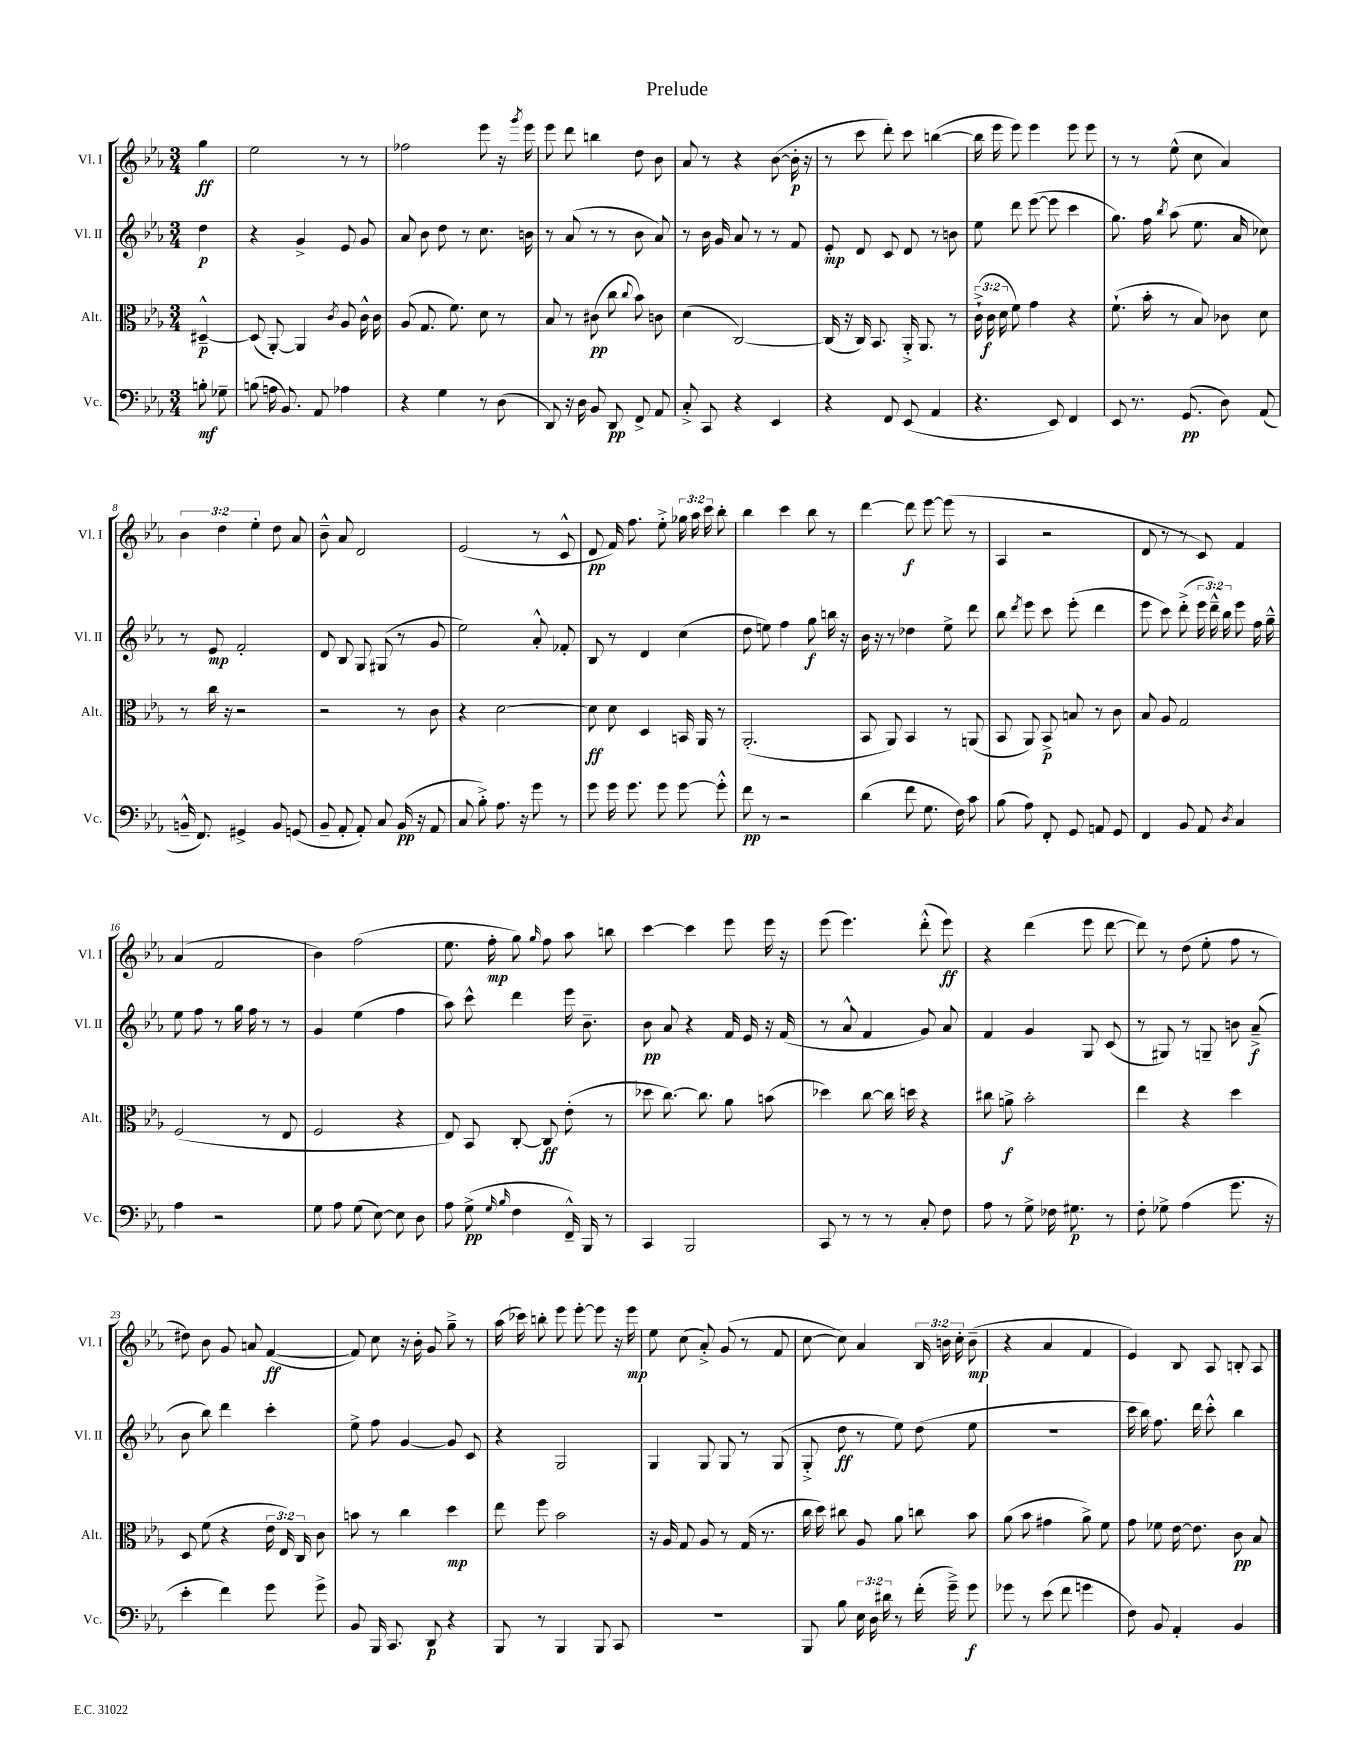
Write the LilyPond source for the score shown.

\header { title = "Prelude" }
<<
\new StaffGroup <<
\new Staff = "s0" \with { instrumentName = "Vl. I" shortInstrumentName = "Vl. I" } {
    \clef treble \key ees \major \numericTimeSignature \time 3/4 \override Staff.TupletNumber.text = #tuplet-number::calc-fraction-text \partial 4
    \autoBeamOff g''4\ff |
    ees''2 r8 r8 |
    fes''2 ees'''8 r16 \acciaccatura { g'''8 } ees'''16 |
    ees'''8 d'''8 b''4 d''8 bes'8 |
    aes'8 r8 r4 bes'8~( bes'16-.\p r16 |
    r8 c'''8 d'''8-.) c'''8 b''4~( |
    b''16 ees'''16 ees'''8) ees'''4 ees'''8 ees'''8 |
    r8 r8 ees''8-^( c''8 aes'4) |
    \tuplet 3/2 { bes'4 d''4 ees''4-. } d''8 aes'8 |
    bes'8---^ aes'8 d'2 |
    ees'2( r8 c'8-^ |
    d'8\pp f'16) f''8. ees''8-.-> \tuplet 3/2 { ges''16 aes''16 c'''16 } bes''8-. |
    bes''4 c'''4 bes''8 r8 |
    d'''4~ d'''8\f ees'''8~ ees'''8( r8 |
    aes4 r2 |
    d'8 r8 r8 c'8) f'4 |
    aes'4( f'2 |
    bes'4) f''2( |
    ees''8. f''16-.\mp g''8) \grace { g''16 } f''8 aes''8 b''8 |
    c'''4~ c'''4 ees'''8 ees'''16 r16 |
    ees'''8( ees'''4.) d'''8-.-^( ees'''8\ff) |
    r4 d'''4( ees'''8 d'''8~ |
    d'''8) r8 d''8( ees''8-. f''8 r8 |
    dis''8) bes'8 g'8 a'8 f'4~\ff( |
    f'8) c''8 r16 bes'16-. g'8 g''8---> r8 |
    aes''16( ces'''16) b''8-. ees'''8 ees'''8~-. ees'''8 r16 ees'''16\mp |
    ees''8 c''8( aes'8-.->) g'8( r8 f'8 |
    c''8~ c''8) aes'4 \tuplet 3/2 { bes16 b'16 c''16-. } b'8--\mp( |
    r4 aes'4 f'4 |
    ees'4) bes8 aes8 b8-. aes8 \bar "|." |
}
\new Staff = "s1" \with { instrumentName = "Vl. II" shortInstrumentName = "Vl. II" } {
    \clef treble \key ees \major \numericTimeSignature \time 3/4 \override Staff.TupletNumber.text = #tuplet-number::calc-fraction-text \partial 4
    \autoBeamOff d''4\p |
    r4 g'4-> ees'8 g'8 |
    aes'8 bes'8 d''8 r8 c''8. b'16 |
    r8 aes'8( r8 r8 bes'8 aes'8) |
    r8 bes'16 g'16 aes'8 r8 r8 f'8 |
    ees'8-.\mp d'8 c'8 d'8 r8 b'8 |
    ees''8 d'''8 ees'''8~( ees'''8 c'''4 |
    g''8.) f''16 \acciaccatura { bes''8 } aes''8( ees''8. aes'16 ces''8) |
    r8 ees'8\mp f'2-. |
    d'8 bes8 g8 gis8( r8 g'8 |
    ees''2) aes'8-.-^ fes'8-. |
    bes8 r8 d'4 c''4( |
    d''8 e''8) f''4 g''8\f b''16 r16 |
    bes'16 r16 r8 des''4 ees''8-> d'''8 |
    bes''8 \acciaccatura { d'''8 } ees'''8 c'''8 ees'''8-.( d'''4 |
    ees'''8 c'''8) d'''8-.->( \tuplet 3/2 { ees'''16 d'''16---^) bes''16 } ees'''8 f''16 g''16---^ |
    ees''8 f''8 r8 g''16 f''16 r8 r8 |
    g'4 ees''4( f''4 |
    aes''8) c'''8-^ d'''4 ees'''16 bes'8.-- |
    bes'8\pp aes'8 r4 f'16 ees'16 r16 f'16( |
    r8 aes'8-^ f'4 g'8) aes'8 |
    f'4 g'4 g8 c'8( |
    r8 gis8) r8 g8-- b'8 aes'8--->\f( |
    bes'8 bes''8) d'''4 c'''4-. |
    ees''8-> f''8 g'4~ g'8 c'8 |
    r4 g2 |
    g4 g8 g8 r8 g8( |
    g8-.-> d''8\ff r8 ees''8) d''8( ees''8 |
    R2. |
    c'''16 bes''16) f''8. d'''16 c'''8-.-^ bes''4 \bar "|." |
}
\new Staff = "s2" \with { instrumentName = "Alt." shortInstrumentName = "Alt." } {
    \clef alto \key ees \major \numericTimeSignature \time 3/4 \override Staff.TupletNumber.text = #tuplet-number::calc-fraction-text \partial 4
    \autoBeamOff dis4~---^\p |
    dis8( aes,8~-.) aes,4 \acciaccatura { c'8 } aes8 c'16-^ c'16 |
    aes8( g8. f'8.) d'8 r8 |
    bes8 r8 cis'8\pp( c''8 \appoggiatura { c''8 } bes'8) c'8 |
    d'4( c2~) |
    c16( r16 c16) bes,8. aes,16-.-> aes,8. r8 |
    \tuplet 3/2 { c'16-!->( c'16\f d'16 } f'8) g'4 r4 |
    f'8.-!( bes'16-. r8 bes8) ces'8 d'8 |
    r8 c''16 r16 r2 |
    r2 r8 c'8 |
    r4 d'2~ |
    d'8\ff d'8 d4 b,16 aes,16 r8 |
    aes,2.-.( |
    bes,8 aes,8) bes,4 r8 a,8( |
    bes,8 aes,8) bes,8->\p b8 r8 c'8 |
    bes8 aes8 g2 |
    f2( r8 ees8 |
    f2 r4 |
    ees8) bes,8 c8~-. c8\ff ees'8-.( r8 |
    des''8 c''8.~) c''8. aes'8 b'8( |
    des''4) c''8~ c''16 d''16 r4 |
    cis''8 a'8->\f bes'2-. |
    ees''4 r4 d''4 |
    d8 f'8( r4 \tuplet 3/2 { ees'16 ees16) c16 } c'8 |
    b'8 r8 c''4 d''4\mp |
    ees''8 f''8 bes'2 |
    r16 aes16 g8 aes8 r8 g16( r8. |
    c''16 d''16) cis''8 aes8 aes'8 c''8 bes'8 |
    aes'8( bes'8 gis'4 aes'8->) f'8 |
    g'8 fes'8 ees'16~ ees'8. c'8\pp bes8 \bar "|." |
}
\new Staff = "s3" \with { instrumentName = "Vc." shortInstrumentName = "Vc." } {
    \clef bass \key ees \major \numericTimeSignature \time 3/4 \override Staff.TupletNumber.text = #tuplet-number::calc-fraction-text \partial 4
    \autoBeamOff b8-.\mf ges8-- |
    b8( a16 bes,8.) aes,8 aes4 |
    r4 g4 r8 d8( |
    d,8) r16 d16 bes,8 d,8\pp f,8-> aes,8 |
    c8-.-> c,8 r4 ees,4 |
    r4 f,8 ees,8( aes,4 |
    r4. ees,8) f,4 |
    ees,8 r8. g,8.\pp( d8) aes,8( |
    b,16---^ f,8.) gis,4-> b,8 g,8( |
    bes,8-- aes,8-. aes,8-.) c8 bes,16\pp( r16 aes,8 |
    c8 bes8-.->) aes8. r16 g'8 r8 |
    g'8 g'16 g'8. g'8 g'8~ g'8-.-^ |
    f'8\pp r8 r2 |
    d'4( f'8 g8. f16) c'8 |
    bes8( aes8) f,8-. g,8 a,8 g,8 |
    f,4 bes,8 aes,8 \acciaccatura { d8 } c4 |
    aes4 r2 |
    g8 aes8 g8( ees8~) ees8 d8 |
    aes8 g8->\pp( \grace { g16 bes16 } f4 f,16---^) bes,,16 r8 |
    c,4 bes,,2 |
    c,8 r8 r8 r8 c8-. f8 |
    aes8 r8 g8-> fes16 gis8.\p r8 |
    f8-. ges8-> aes4( g'8. r16 |
    ees'4-. f'4) g'8 g'8-> |
    bes,8 bes,,16 c,8. d,8\p r4 |
    bes,,8 r8 bes,,4 bes,,8 c,8 |
    R2. |
    bes,,8 bes8 \tuplet 3/2 { ees16 d16 dis'16 } r8 f'16-.( g'16--->) g'8\f |
    ges'8 r8 ees'8( f'8 g'4 |
    f8) bes,8 aes,4-. bes,4 \bar "|." |
}
>>
>>
